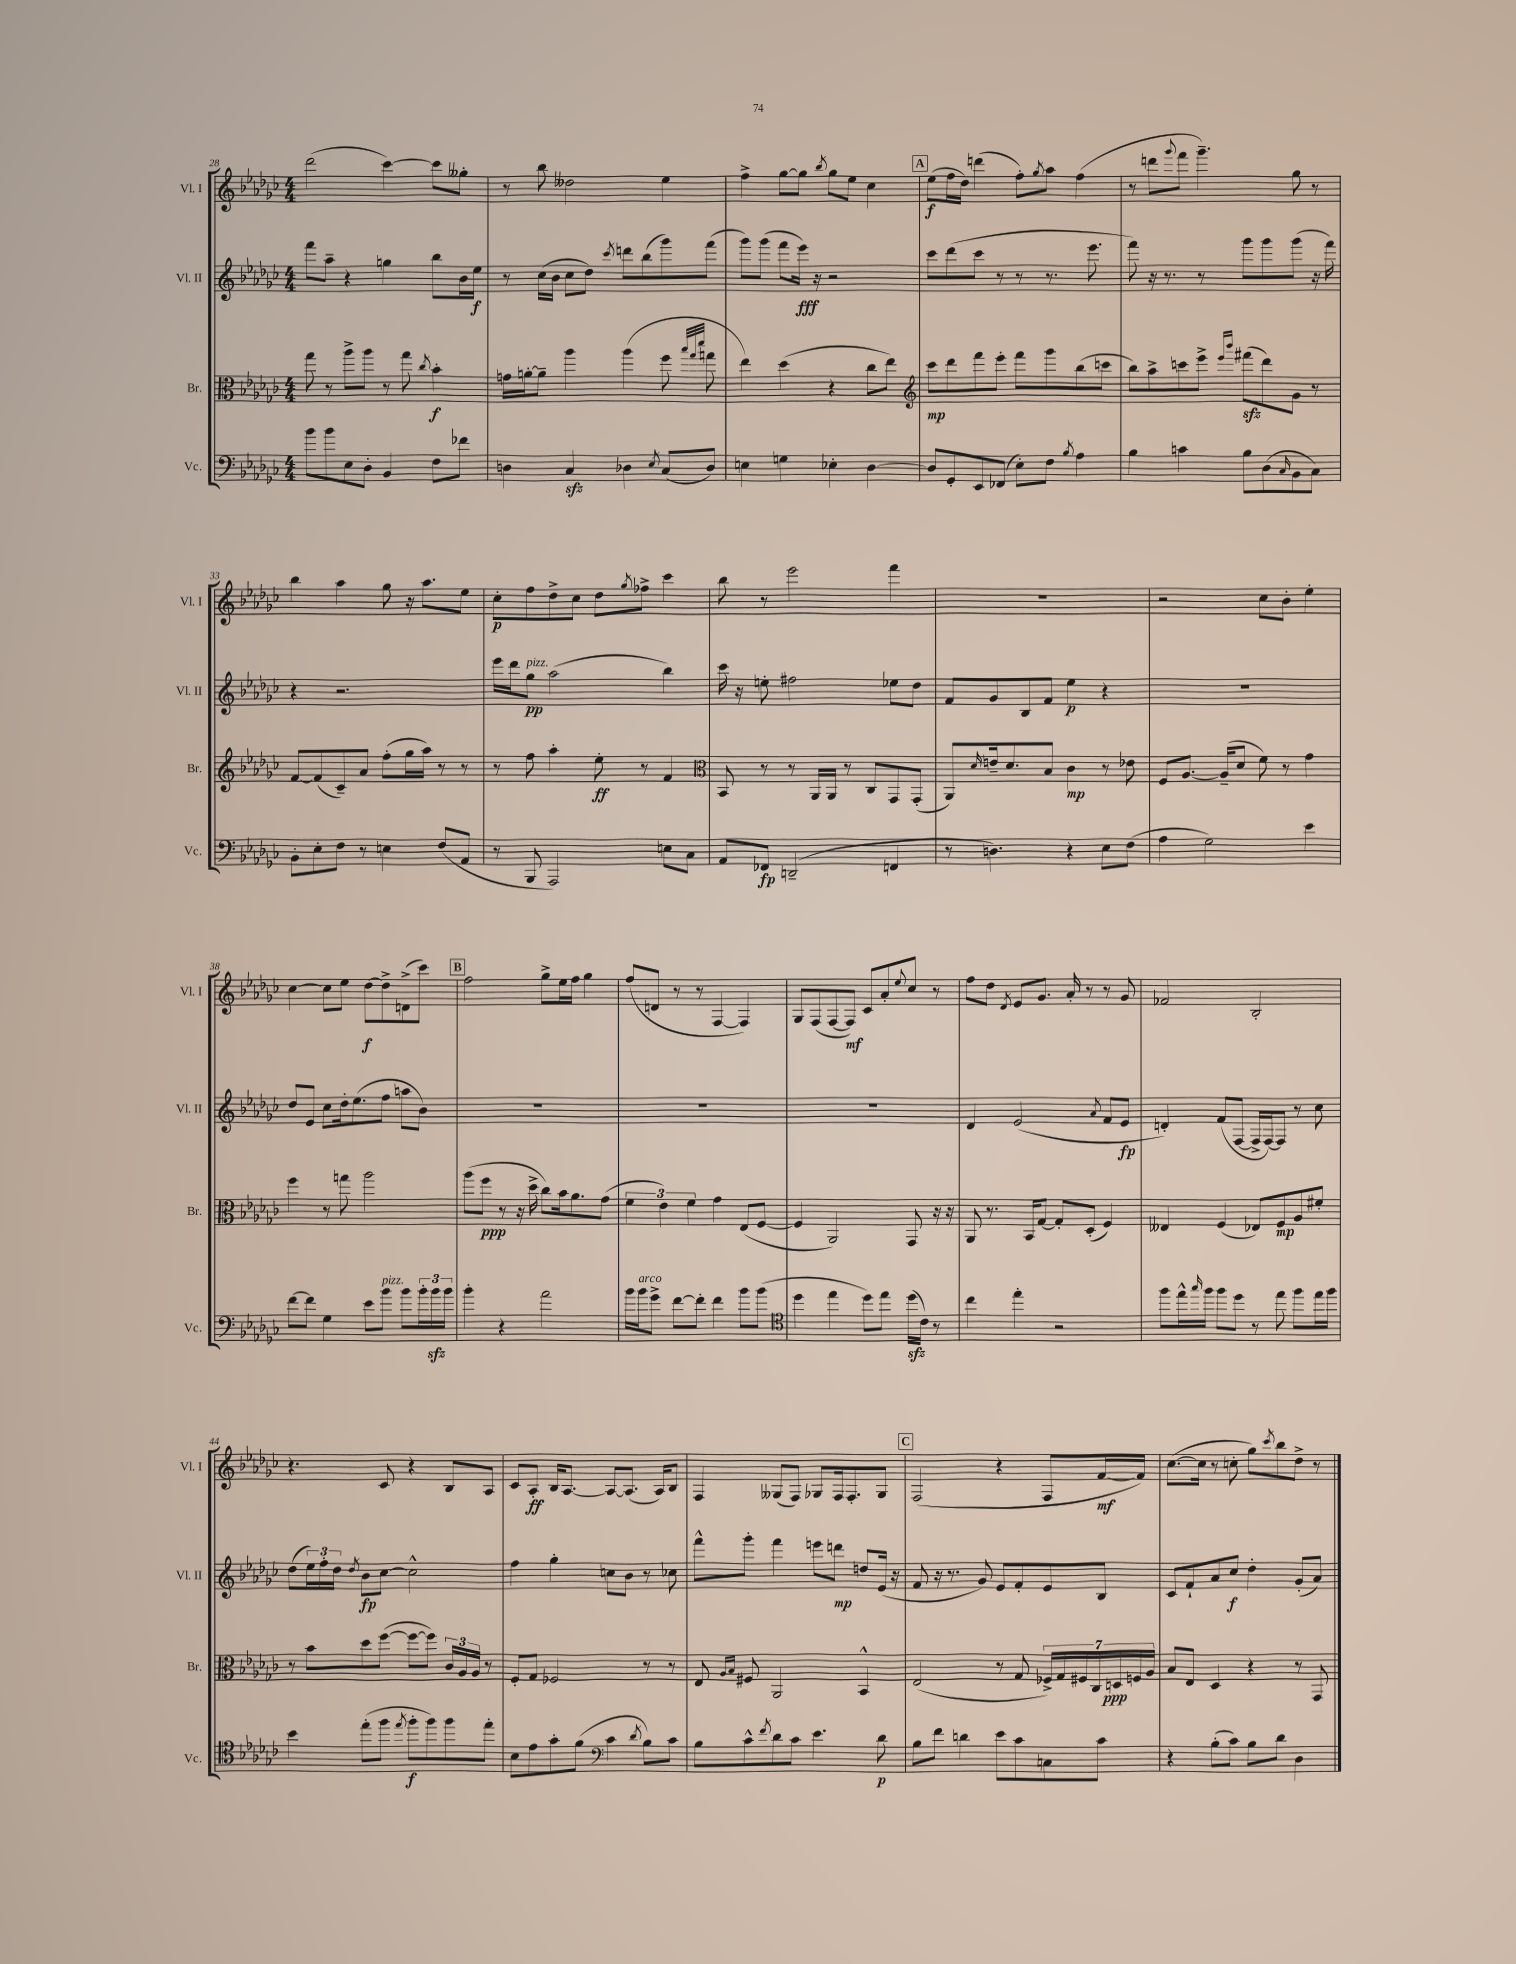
<<
\new StaffGroup <<
\new Staff = "s0" \with { instrumentName = "Vl. I" shortInstrumentName = "Vl. I" } {
    \clef treble \key ges \major \numericTimeSignature \time 4/4
    des'''2( ces'''4~) ces'''8 geses''8-. |
    r8 bes''8 deses''2 ees''4 |
    f''4-> ges''8~ ges''8 \acciaccatura { bes''8 } ges''8 ees''8 ces''4 |
    \mark \markup { \box "A" } ees''8\f( f''16 des''16) d'''4( f''8-.) \acciaccatura { ges''8 } aes''8 f''4( |
    r8 d'''8 \appoggiatura { ges'''8 } f'''8 ges'''4.--) ges''8 r8 |
    bes''4 aes''4 ges''8 r16 aes''8. ees''8 |
    ces''8-.\p f''8 des''8-> ces''8 des''8 \acciaccatura { ges''8 } fes''8-> ces'''4 |
    bes''8 r8 ees'''2 f'''4 |
    R1 |
    r2 ces''8 bes'8-. ees''4-. |
    ces''4~ ces''8 ees''8 des''8~\f des''8-> d'8->( ces'''8) |
    \mark \markup { \box "B" } f''2 ges''8-> ees''16 f''16 ges''4 |
    f''8( d'8 r8 r8 f4~ f4) |
    ges8 f8( f8~ f8\mf) ces'8 aes'8-. \appoggiatura { ees''8 } ces''8 r8 |
    f''8 des''8 \acciaccatura { des'8 } ees'8 ges'8. aes'16-. r8 r8 ges'8 |
    fes'2 bes2-. |
    r4. ces'8 r4 bes8 aes8 |
    ces'8 aes8-.\ff bes16 aes8.~ aes8~ aes8.( aes16) bes8 |
    f4 geses8( f8) ges8 f16 f8.-. ges8 |
    \mark \markup { \box "C" } f2( r4 f8 f'16~\mf f'16) |
    ces''8.~( ces''16 r8 c''8-. ges''8) \acciaccatura { ces'''8 } bes''8 des''8-> r8 \bar "|." |
}
\new Staff = "s1" \with { instrumentName = "Vl. II" shortInstrumentName = "Vl. II" } {
    \clef treble \key ges \major \numericTimeSignature \time 4/4
    f'''8 aes''8-- r4 g''4 bes''8 bes'16 ees''16\f |
    r8 ces''16( bes'16 ces''8 des''8) \acciaccatura { ces'''8 } d'''8 bes''8( ges'''8) f'''8( |
    ges'''8) ges'''8( f'''8 ees'''16\fff) r16 r2 |
    \mark \markup { \box "A" } ces'''8 des'''8( ces'''8 r8 r8 r8. ees'''8. |
    f'''8) r16 r8. r8 ges'''8 ges'''8 ges'''8( r16 f'''16) |
    r4 r2. |
    ees'''16 des'''16 ges''8\pp^\markup { \italic "pizz." } aes''2( bes''4) |
    ces'''16 r16 e''8-. fis''2 ees''8 des''8 |
    f'8 ges'8 bes8 f'8 ees''4\p r4 |
    R1 |
    des''8 ees'8 ces''8 des''16-. ees''8.( f''8 a''8 bes'8) |
    \mark \markup { \box "B" } R1 |
    R1 |
    R1 |
    des'4 ees'2( \acciaccatura { aes'8 } f'8 ees'8\fp |
    d'4-.) f'8( f8~ f16-> f16~) f8 r8 ces''8 |
    des''8( \tuplet 3/2 { ees''16) f''16-. des''16 } \acciaccatura { des''8 } bes'8\fp ces''8~ ces''2-^ |
    f''4 ges''4-. c''8 bes'8 r8 ces''8 |
    f'''8-^ ges'''8-. f'''4 e'''8 d'''8\mp d''8 ees'16( r16 |
    \mark \markup { \box "C" } f'8 r16 r8. ges'8) ees'8 f'8-. ees'8 bes8 |
    ces'8 f'8-! aes'8 ces''8\f des''4-. ges'8-.( aes'8) \bar "|." |
}
\new Staff = "s2" \with { instrumentName = "Br." shortInstrumentName = "Br." } {
    \clef alto \key ges \major \numericTimeSignature \time 4/4
    ges''8 r8 aes''8-> aes''8 r8 ges''8 \acciaccatura { ces''8 } bes'4-.\f |
    g'16 a'16~-. a'8-- aes''4 aes''4( f''8 \grace { bes''32 ges''32 des'''32 } g''8 |
    ees''4) des''4( r4 ces''8 ees''8) |
    \mark \markup { \box "A" } \clef treble ces'''8\mp des'''8 f'''8 ees'''8-. f'''8 ges'''8 bes''8( c'''8 |
    bes''8) aes''8-> c'''8 ees'''8-> \grace { ees'''16 bes'''16 } fis'''8\sfz( des'''8) ges'8 r8 |
    f'8~ f'8( ces'8--) aes'8 f''8-.( ges''16 aes''16) r8 r8 |
    r8 f''8 aes''4-. ees''8-.\ff r8 f'4 |
    \clef alto bes,8 r8 r8 aes,16 aes,16 r8 ces8 ges,8 ges,8-.( |
    aes,8) \grace { des'16 } e'16-- des'8. bes8 ces'4\mp r8 ees'8 |
    f8 aes8.~ aes16--( des'8 f'8) r8 ges'4 |
    f''4 r8 g''8 aes''2 |
    \mark \markup { \box "B" } aes''8( f''8\ppp r8 r16 des''16-> ces''8) bes'16 aes'8. ges'8( |
    \tuplet 3/2 { f'4 ees'4) f'4 } ges'4 ees8( f8~ |
    f4 aes,2) ges,8 r16 r16 |
    aes,8 r8. bes,16 ges8~ ges8-. des8-.( f4) |
    eeses4 f4( ees8) f8\mp aes8 fis'8-. |
    r8 bes'8 des''8 f''8~( f''8~ f''8) \tuplet 3/2 { ces'16 aes16 aes16 } r8 |
    f8-. ges8 fes2 r8 r8 |
    ees8 \grace { aes16 bes16 } fis8 aes,2 bes,4-^ |
    \mark \markup { \box "C" } ees2( r8 ges8 \tuplet 7/4 { fes16->) ges16 fis16 ces16 d16\ppp f16 aes16 } |
    bes8 ees8 des4 r4 r8 ges,8 \bar "|." |
}
\new Staff = "s3" \with { instrumentName = "Vc." shortInstrumentName = "Vc." } {
    \clef bass \key ges \major \numericTimeSignature \time 4/4
    bes'8 bes'8 ees8 des8-. bes,4 f8 fes'8 |
    d4 ces4\sfz des4 \acciaccatura { ees8 } ces8( des8) |
    e4 g4 ees4-. des4~ |
    \mark \markup { \box "A" } des8 ges,8-. ees,8 fes,8( ees8-.) f8 \acciaccatura { bes8 } aes4 |
    bes4 c'4 bes8 des8( \grace { ces16 } bes,8 ces8) |
    bes,8-. ees8-. f8 r8 e4 f8( aes,8 |
    r8 bes,,8 aes,,2) e8 ces8 |
    aes,8 fes,8\fp d,2--( f,4 |
    r8 d4.) r4 ees8 f8( |
    aes4 ges2) ees'4 |
    f'8~ f'8 ges4 ees'8 bes'8^\markup { \italic "pizz." } bes'8 \tuplet 3/2 { bes'16-. bes'16\sfz bes'16 } |
    \mark \markup { \box "B" } bes'4-. r4 aes'2 |
    bes'16 bes'16^\markup { \italic "arco" } ges'8-> f'8~ f'8-. f'4 bes'8 bes'8( |
    \clef tenor des''4 ees''4 des''8) ees''8 des''16\sfz( ces'16) r8 |
    ces''4 ees''4-. r2 |
    f''8 ees''16-^ \grace { ges''16 } f''16 f''8 des''8 r8 ees''8 f''8 ees''16 f''16 |
    bes'4 ees''8-.( f''8 \acciaccatura { ees''8 } f''8-.\f f''8) f''8 ees''8-. |
    bes8 ees'8 ges'8-. f'8( \clef bass ces'4 \acciaccatura { des'8 } bes8) ces'8 |
    bes8 ces'8-^ \acciaccatura { f'8 } des'8 ces'8 ees'4. des'8\p |
    \mark \markup { \box "C" } bes8 f'8 d'4 ees'8 ces'8 c8 ces'8 |
    r4 bes8-.( ces'8) bes8 des'8 des4 \bar "|." |
}
>>
>>
\layout { \context { \Score currentBarNumber = #28 } }
